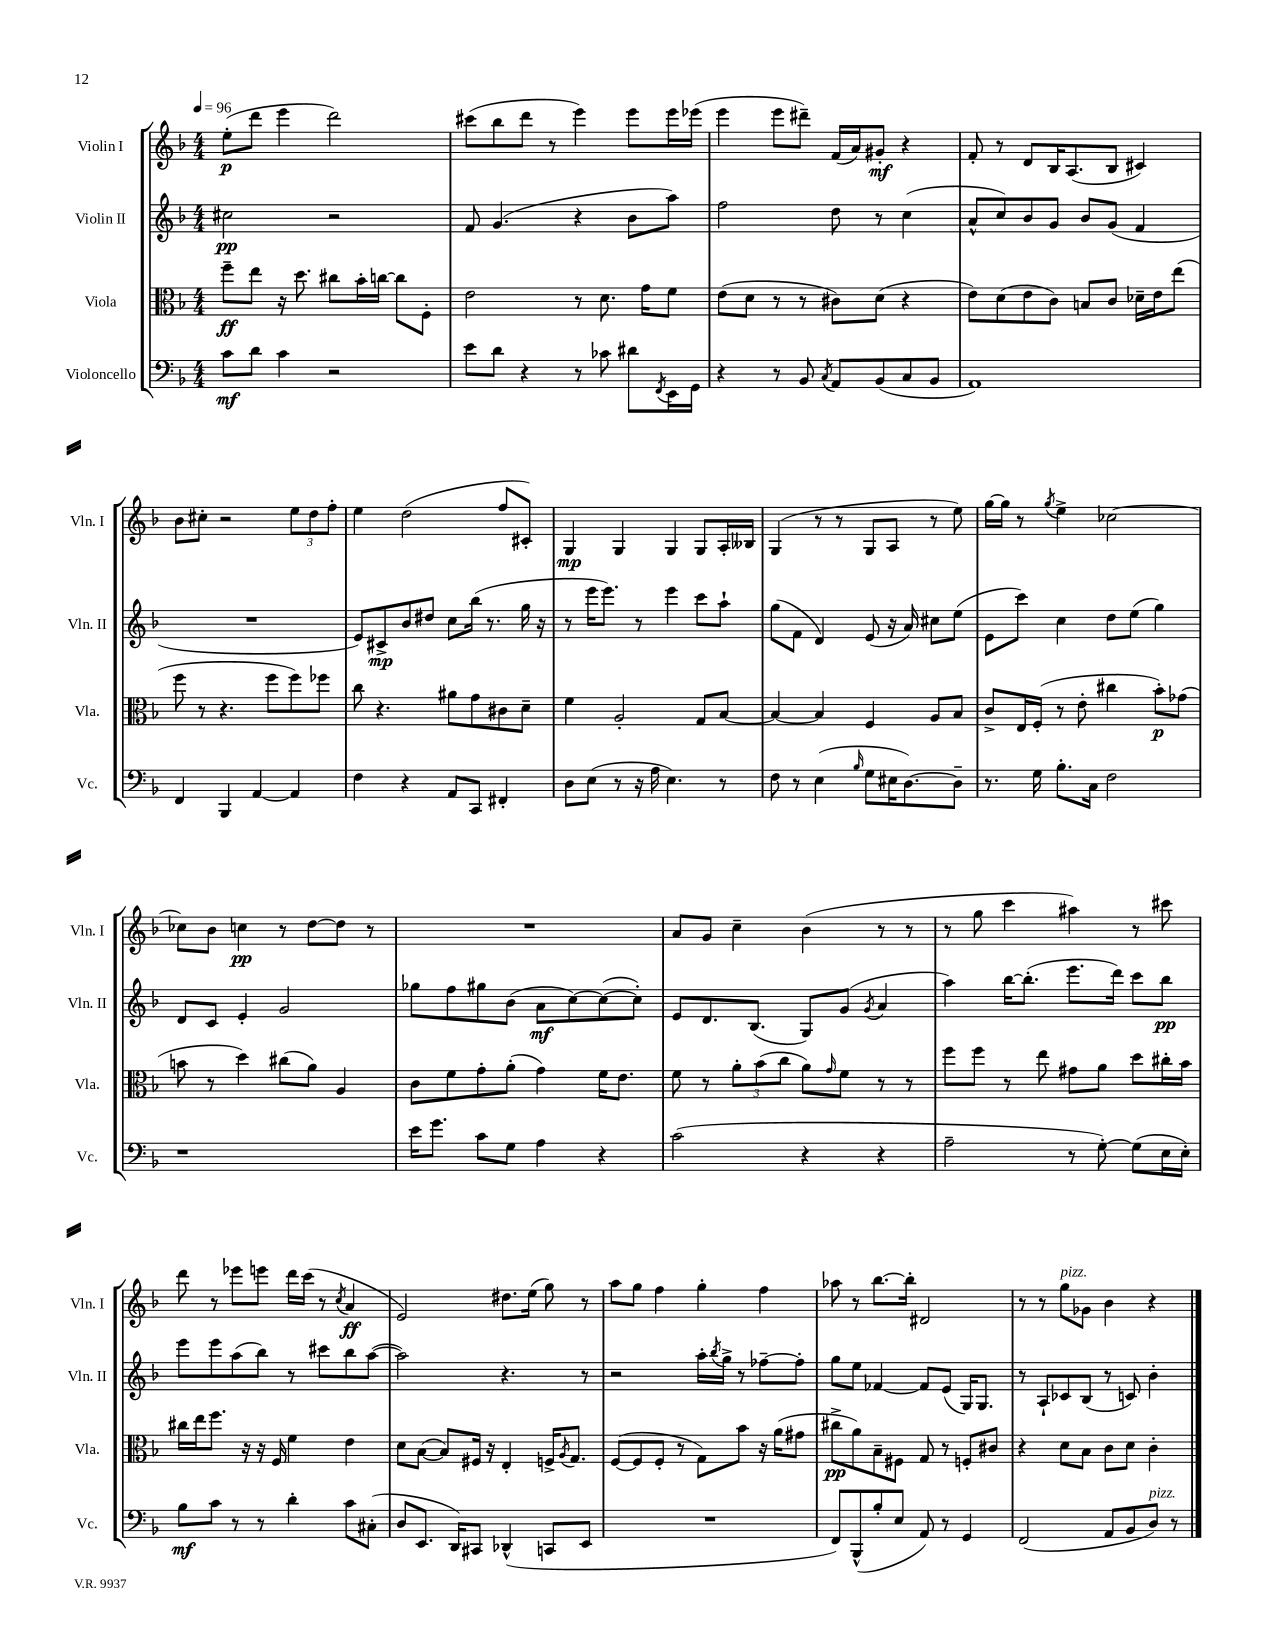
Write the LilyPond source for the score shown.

<<
\new StaffGroup <<
\new Staff = "s0" \with { instrumentName = "Violin I" shortInstrumentName = "Vln. I" } {
    \clef treble \key f \major \numericTimeSignature \time 4/4 \tempo 4 = 96
    e''8-.\p( d'''8 e'''4 d'''2) |
    cis'''8( bes''8 d'''8 r8 e'''4) e'''8 e'''16 ees'''16( |
    e'''4 e'''8 dis'''8--) f'16( a'16) gis'8-.\mf r4 |
    f'8-. r8 d'8 bes16 a8.( bes8 cis'4) |
    bes'8 cis''8-. r2 \tuplet 3/2 { e''8 d''8 f''8-. } |
    e''4 d''2( f''8 cis'8-.) |
    g4\mp g4 g4 g8 a16-. beses16 |
    g4( r8 r8 g8 a8 r8 e''8) |
    g''16~ g''16 r8 \acciaccatura { g''8 } e''4-> ces''2~ |
    ces''8 bes'8 c''4\pp r8 d''8~ d''8 r8 |
    R1 |
    a'8 g'8 c''4-- bes'4( r8 r8 |
    r8 g''8 c'''4 ais''4) r8 cis'''8 |
    d'''8 r8 ees'''8 e'''8 d'''16 c'''16( r8 \acciaccatura { c''8 } a'4\ff |
    e'2) dis''8. e''16( g''8) r8 |
    a''8 g''8 f''4 g''4-. f''4 |
    aes''8 r8 bes''8.~ bes''16-. dis'2 |
    r8 r8 g''8^\markup { \italic "pizz." } ges'8 bes'4 r4 \bar "|." |
}
\new Staff = "s1" \with { instrumentName = "Violin II" shortInstrumentName = "Vln. II" } {
    \clef treble \key f \major \numericTimeSignature \time 4/4
    cis''2\pp r2 |
    f'8 g'4.( r4 bes'8 a''8) |
    f''2 d''8 r8 c''4( |
    a'8-^ c''8) bes'8 g'8 bes'8 g'8( f'4 |
    R1 |
    e'8) cis'8->\mp bes'8 dis''8 c''8 bes''16( r8. g''16 r16 |
    r8 e'''16 e'''8.) r8 e'''4 c'''8 a''8-! |
    g''8( f'8 d'4) e'8( r16 a'16) cis''8 e''8( |
    e'8 c'''8) c''4 d''8 e''8( g''4) |
    d'8 c'8 e'4-. g'2 |
    ges''8 f''8 gis''8 bes'8( a'8\mf c''8~) c''8~( c''8-.) |
    e'8 d'8. bes8.( g8) g'8( \acciaccatura { g'8 } a'4 |
    a''4) bes''16~ bes''8.-.( e'''8. d'''16) c'''8 bes''8\pp |
    e'''8 e'''8 a''8( bes''8) r8 cis'''8 bes''8 a''8~( |
    a''2) r4. r8 |
    r2 a''16-. \acciaccatura { bes''8 } g''16-> r8 fes''8~-- fes''8-. |
    g''8 e''8 fes'4~ fes'8 e'8( g16) g8. |
    r8 a8-! ces'8 bes8( r8 c'8) bes'4-. \bar "|." |
}
\new Staff = "s2" \with { instrumentName = "Viola" shortInstrumentName = "Vla." } {
    \clef alto \key f \major \numericTimeSignature \time 4/4
    f''8--\ff e''8 r16 d''8. cis''8 bes'16-. c''16~ c''8 f8-. |
    e'2 r8 d'8. g'16 f'8 |
    e'8( d'8 r8 r8 cis'8) d'8( r4 |
    e'8) d'8( e'8 c'8) b8 c'8 des'16-- e'16 e''8( |
    f''8 r8 r4. f''8 f''8) fes''8 |
    c''8 r4. ais'8 g'8 cis'8 d'8-- |
    f'4 a2-. g8 bes8~ |
    bes4~ bes4 f4 a8 bes8 |
    c'8-> e16 f16-.( r8 e'8-. cis''4 bes'8-.\p) ges'8( |
    b'8 r8 d''4) cis''8( a'8) a4 |
    c'8 f'8 g'8-. a'8-.( g'4) f'16 e'8. |
    f'8 r8 \tuplet 3/2 { a'8-. bes'8( c''8 } a'8) \grace { g'16 } f'8 r8 r8 |
    f''8 f''8 r8 e''8 gis'8 a'8 d''8 cis''16-. bes'16 |
    cis''16 e''16 f''8. r16 r16 f16 f'4 e'4 |
    d'8 bes8~( bes8) fis16 r16 e4-. f16-> \acciaccatura { a8 } g8. |
    f8~( f8 f8-. r8 g8) bes'8 r16 a'16( gis'8 |
    cis''8->\pp a'8) bes8-- fis8 g8 r8 f8-. cis'8 |
    r4 d'8 bes8 c'8 d'8 c'4-. \bar "|." |
}
\new Staff = "s3" \with { instrumentName = "Violoncello" shortInstrumentName = "Vc." } {
    \clef bass \key f \major \numericTimeSignature \time 4/4
    c'8\mf d'8 c'4 r2 |
    e'8 d'8 r4 r8 ces'8 dis'8 \acciaccatura { f,8 } e,16 g,16 |
    r4 r8 bes,8 \acciaccatura { c8 } a,8 bes,8( c8 bes,8 |
    a,1) |
    f,4 bes,,4 a,4~ a,4 |
    f4 r4 a,8 c,8 fis,4-. |
    d8 e8( r8 r16 a16 e4.) r8 |
    f8 r8 e4( \grace { bes16 } g8 eis16 d8.~) d8-- |
    r8. g16 bes8.-. c16 f2 |
    r1 |
    e'16 g'8. c'8 g8 a4 r4 |
    c'2( r4 r4 |
    a2-- r8 g8~-.) g8( e16 e16-.) |
    bes8\mf c'8 r8 r8 d'4-. c'8 cis8-.( |
    d8 e,8. d,16) cis,8 des,4-^( c,8 e,8 |
    R1 |
    f,8) bes,,8-^( bes8-. e8 a,8) r8 g,4 |
    f,2( a,8 bes,8 d8^\markup { \italic "pizz." }) r8 \bar "|." |
}
>>
>>
\layout { \context { \Score \remove "Bar_number_engraver" } }
